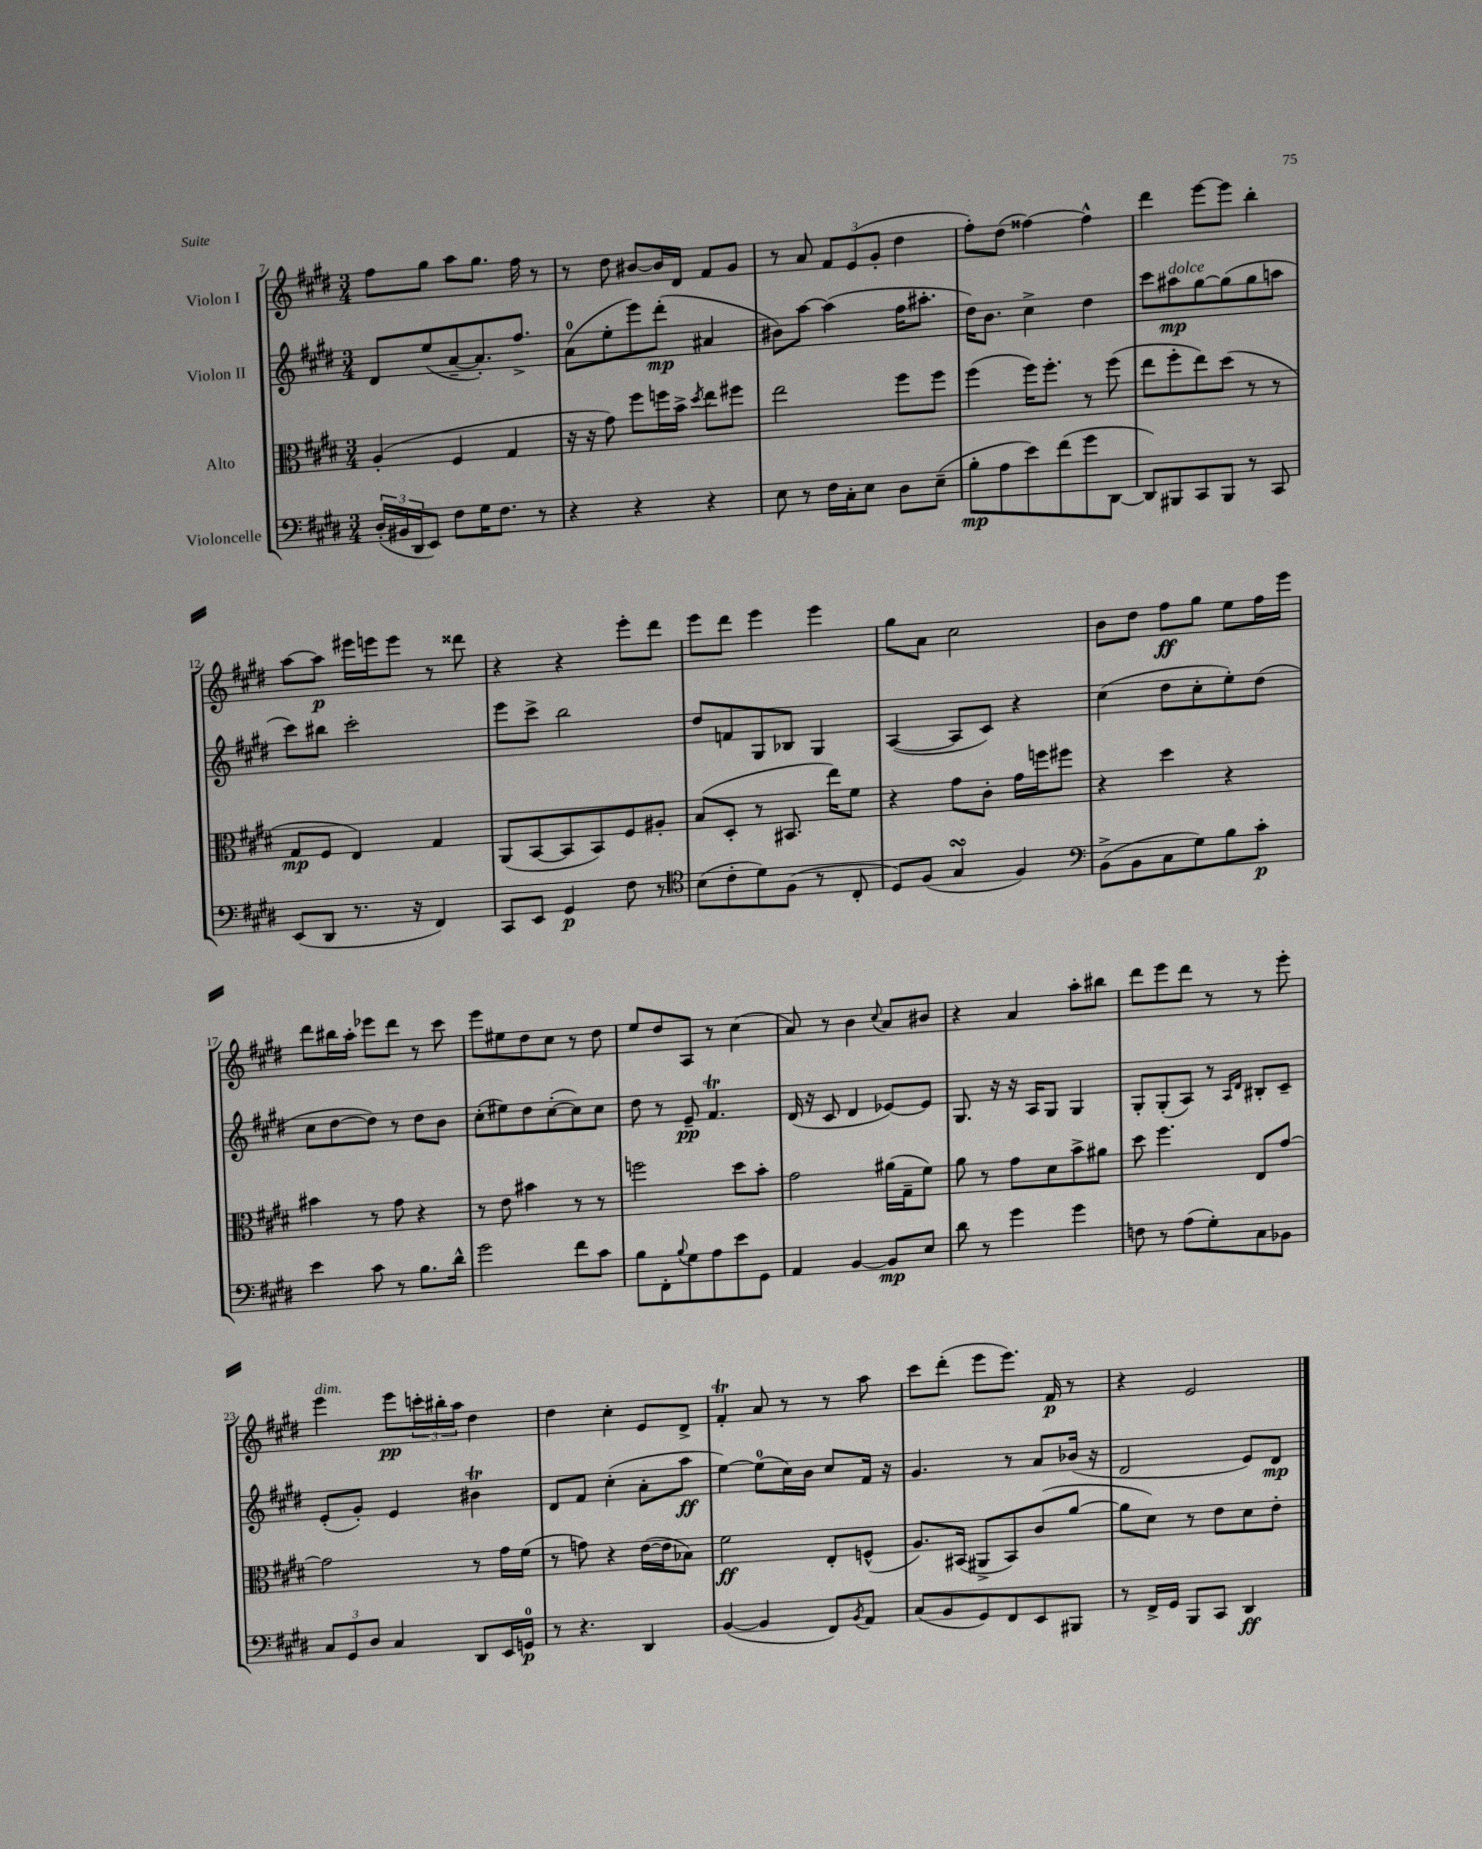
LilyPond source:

<<
\new StaffGroup <<
\new Staff = "s0" \with { instrumentName = "Violon I" } {
    \clef treble \key e \major \numericTimeSignature \time 3/4
    fis''8 gis''8 a''8 gis''8. fis''16 r8 |
    r8 dis''8 bis'8~ bis'16 dis'16 fis'8 gis'8 |
    r8 a'8 \tuplet 3/2 { fis'8 e'8( gis'8-. } dis''4 |
    fis''8-.) dis''8( fisis''4~) fisis''4-^ |
    dis'''4 e'''8~ e'''8 b''4-. |
    a''8~ a''8\p eis'''16 e'''16 e'''8 r8 disis'''8 |
    r4 r4 e'''8-. dis'''8 |
    e'''8 dis'''8 e'''4 e'''4 |
    gis''8 a'8 cis''2 |
    b'8 dis''8 fis''8\ff gis''8 e''8 fis''16 e'''16 |
    dis'''8 bis''16 a''16-. ees'''8 dis'''8 r8 cis'''8 |
    e'''8 eis''8 dis''8 cis''8 r8 dis''8 |
    e''8 dis''8 a8 r8 cis''4( |
    a'8) r8 b'4 \appoggiatura { cis''8 } a'8 bis'8 |
    r4 a'4 a''8-. bis''8 |
    dis'''8 e'''8 dis'''8 r8 r8 e'''8-. |
    e'''4^\markup { \italic "dim." } e'''8\pp \tuplet 3/2 { c'''16-. bis''16-. a''16 } dis''4 |
    dis''4 cis''4-. e'8 dis'8-> |
    fis'4-.\trill a'8 r8 r8 a''8 |
    cis'''8 dis'''8-.( e'''8 e'''8.) fis'16\p r8 |
    r4 e'2 \bar "|." |
}
\new Staff = "s1" \with { instrumentName = "Violon II" } {
    \clef treble \key e \major \numericTimeSignature \time 3/4
    dis'8 e''8( a'8~-- a'8.-.) fis''8.-> |
    a'8-0( e''8-. e'''8) dis'''8-.\mp( ais'4 |
    bis'8) a''8~ a''4( fis''16 ais''8.-. |
    dis''16) b'8. cis''4-> dis''4 |
    cis'''8 ais''8\mp^\markup { \italic "dolce" } gis''8~ gis''8( gis''8 a''8 |
    cis'''8) bis''8 cis'''2-. |
    e'''8 cis'''8-> b''2 |
    dis''8 f'8 gis8 bes8 gis4 |
    a4~( a8 cis'8) r4 |
    cis''4( dis''8 cis''8-. e''8-.) dis''8( |
    cis''8 dis''8~ dis''8) r8 dis''8 b'8 |
    cis''8-.( eis''8) dis''8 cis''8~-.( cis''8) cis''8 |
    dis''8 r8 e'8--\pp fis'4.\trill |
    dis'16( r16 cis'8 dis'4 ees'8~) ees'8 |
    gis8. r16 r16 a16 gis8 gis4 |
    gis8-. gis8-.( a8) r8 \grace { a16 dis'16 } bis8-. cis'8-- |
    e'8-.( gis'8-.) e'4 bis'4\trill |
    dis'8 fis'8 cis''4-.( a'8-. a''8\ff |
    e''4~) e''8-0( cis''16) b'16 cis''8 fis'16 r16 |
    gis'4. r8 a'8 bes'16( r16 |
    dis'2 e'8) dis'8\mp \bar "|." |
}
\new Staff = "s2" \with { instrumentName = "Alto" } {
    \clef alto \key e \major \numericTimeSignature \time 3/4
    a4-.( fis4 gis4 |
    r16 r16 gis'8) fis''8 f''16 b'16-> \acciaccatura { dis''8 } e''8 fis''8 |
    e''2 fis''8 fis''8 |
    fis''4( fis''16) fis''8.-. r8 fis''8( |
    e''8 fis''8-. e''8) dis''8( r8 r8 |
    gis8\mp fis8 e4) gis4 |
    a,8( b,8~ b,8 b,8) fis8 ais8-. |
    b8( dis8-. r8 bis,8. e''16) fis'8 |
    r4 gis'8 cis'8-. gis'16 f''16 fis''8 |
    r4 dis''4 r4 |
    bis'4 r8 gis'8 r4 |
    r8 e'8 bis'4 r8 r8 |
    f''2 dis''8 b'8-. |
    gis'2 ais'16( gis16-- fis'8) |
    a'8 r8 gis'8 dis'8 b'8-> ais'8 |
    dis''8 fis''4. e8 gis'8~ |
    gis'2 r8 gis'16 fis'16( |
    r8 g'8) r4 e'16~( e'16 bes8) |
    fis'2\ff e8-. f8-^( |
    a8.) bis,16( ais,8-> bis,8) cis'8( a'8~ |
    a'8 dis'8) r8 e'8 dis'8 e'8-. \bar "|." |
}
\new Staff = "s3" \with { instrumentName = "Violoncelle" } {
    \clef bass \key e \major \numericTimeSignature \time 3/4
    \tuplet 3/2 { dis16-.( bis,16 dis,16 } e,8) fis8 gis16 fis8. r8 |
    r4 r4 r4 |
    e8 r8 fis16 cis16-. e8 dis8 e8--( |
    b8-.\mp a8 e'8) fis'8( gis'8 dis,8~ |
    dis,8) bis,,8 cis,8 bis,,8 r8 cis,8 |
    e,8( dis,8 r8. r16 fis,4) |
    cis,8 e,8 gis,4\p fis8 r8 |
    \clef tenor b8( cis'8-. dis'8) fis8( r8 cis8-. |
    dis8) fis8( gis4\turn fis4) |
    \clef bass b,8->( b,8 cis8 gis8) b8 cis'8-.\p |
    e'4 cis'8 r8 b8. dis'16-^ |
    gis'2 fis'8 cis'8 |
    b8 fis,8-. \appoggiatura { b8 } gis8 a8 e'8 gis,8 |
    a,4 b,4~ b,8\mp e8 |
    dis'8 r8 gis'4 gis'4 |
    f8 r8 a8( gis8-.) cis8 bes,8 |
    \tuplet 3/2 { cis8 gis,8 dis8 } cis4 dis,8 e,16 g,16-0\p |
    r8 r4. dis,4 |
    b,4~( b,4 fis,8) \acciaccatura { b,8 } a,8 |
    cis8( b,8 gis,8) fis,8 e,8 bis,,8 |
    r8 fis,16-> gis,16 b,,8 cis,8 dis,4\ff \bar "|." |
}
>>
>>
\layout { \context { \Score currentBarNumber = #7 } }
